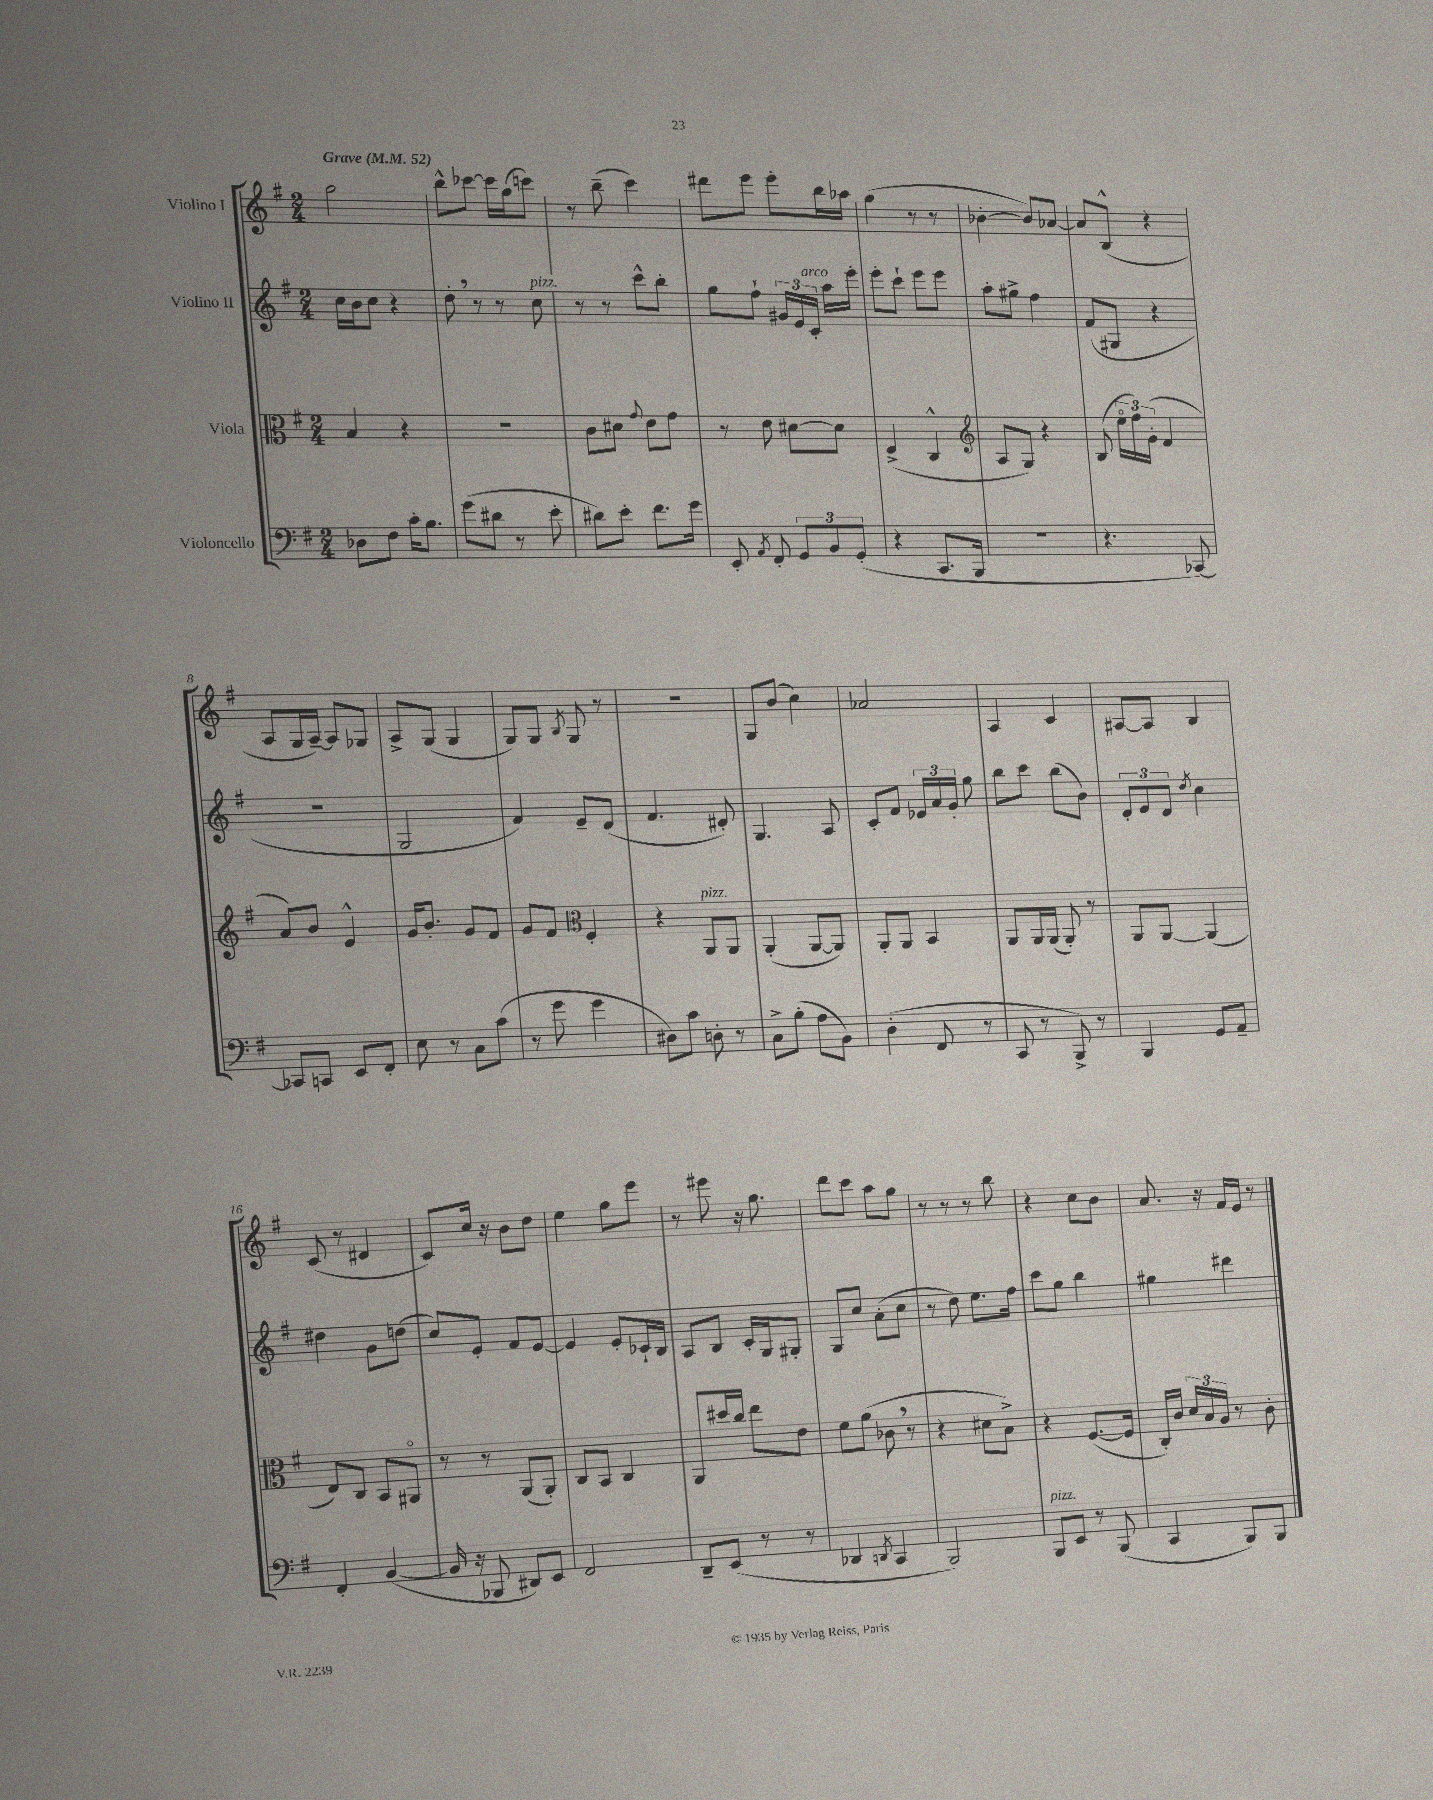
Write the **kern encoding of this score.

**kern	**kern	**kern	**kern
*staff4	*staff3	*staff2	*staff1
*clefF4	*clefC3	*clefG2	*clefG2
*k[f#]	*k[f#]	*k[f#]	*k[f#]
*M2/4	*M2/4	*M2/4	*M2/4
*MM52	*MM52	*MM52	*MM52
8D-	4B	16cc	2gg
.	.	16b	.
8F#	.	8cc	.
16c'	4r	4r	.
8.B	.	.	.
=	=	=	=
(8g	2r	8dd'	8bb^^
8d#	.	8r	[8ccc-
8r	.	8r	16ccc-]
.	.	.	(16gg
8e'	.	8cc	8ccc)
=	=	=	=
8d#)	8c	8r	8r
8e'	8d#	8r	(8bb~
.	8qqg	.	.
8.f#	8e	8ccc^^	4ccc)
.	8g	8bb'	.
16g	.	.	.
=	=	=	=
8EE'	8r	8gg	8ddd#
8qAA	.	.	.
8FF#'	8e	8ff#`	8eee
12GG	[8d#	24g#	8eee'
.	.	24e	.
12BB	.	24c'	.
.	8d#]	16aa	16bb
(12GG'	.	.	.
.	.	16eee'	16aa-
=	=	=	=
4r	(4E^	8eee'	(4gg
.	.	8ccc`	.
8.CC	4C^^	8eee	8r
.	.	8eee	8r
16BBB	.	.	.
=	=	=	=
*	*clefG2	*	*
2r	8A	8aa'	[4b-'
.	8G)	8gg#^	.
.	4r	4ff#	8b-])
.	.	.	[8a-
=	=	=	=
4.r	(8B	(8f#	8a-]
.	24eeo	8G#	(8B^^
.	24ff#)	.	.
.	(24g'	.	.
.	4f#	4r	4r
[8CC-)	.	.	.
=	=	=	=
8CC-]	8a)	2r	8A
8CC	8b	.	16G
.	.	.	[16A~)
8EE	4e^^	.	8A]
8FF#'	.	.	8G-
=	=	=	=
8E	16g	2G	8A^
.	8.b'	.	.
8r	.	.	(8G
8C	8g	.	4G
(8c	8f#	.	.
=	=	=	=
8r	8g	4f#)	8G)
8g	8f#	.	8G
*	*clefC3	*	*
.	.	.	8qB
4g	4F#'	8e~	8G
.	.	(8d	8r
=	=	=	=
8D#)	4r	4.f#	2r
8c	.	.	.
8D'	8AA	.	.
8r	8AA	8d#')	.
=	=	=	=
8C^	(4AA'	4.G	8G
(8B'	.	.	(8b
8A	[8AA	.	4cc)
8BB)	8AA])	8A	.
=	=	=	=
(4D'	8AA'	8c'	2a-
.	8AA	8f#	.
8FF#	4BB	24e-	.
.	.	24a	.
.	.	24g'	.
8r	.	8gg	.
=	=	=	=
8CC	8AA	8bb	4A
8r	16AA	8ccc	.
.	(16AA	.	.
8BBB^)	8AA')	(8bb	4c
8r	8r	8b)	.
=	=	=	=
4BBB	8AA	12d'	[8A#
.	.	12e	.
.	[8AA	.	8A#]
.	.	12d	.
.	.	8qdd	.
8GG	(4AA]	4cc	4B
8AA~	.	.	.
=	=	=	=
4FF#'	8E)	4dd#	(8c
.	8C	.	8r
([4BB	8BB	8g	4d#
.	8AA#o	(8dd	.
=	=	=	=
16BB]	8r	8cc)	8c)
16r	.	.	.
8BBB-	8r	8e'	16cc
.	.	.	16r
8DD#)	(8AA	8f#	8b
8EE	8AA')	[8e	8dd
=	=	=	=
2FF#	8C	4e]	4ee
.	8BB	.	.
.	4C	8e'	8gg
.	.	16c-`	8eee
.	.	16B	.
=	=	=	=
8DD~	8AA	8A	8r
(8EE	16dd#	8B	8eee#
.	16cc	.	.
8r	8ee	16c'	16r
.	.	16G	8.gg
8r	8e	8G#'	.
=	=	=	=
4DD-	8f#	8G	8ddd
.	(8a	8cc	8ccc
8qDD	.	.	.
4CC	8c-	(8a'	8aa
.	8r	8cc	8gg
=	=	=	=
2BBB)	4r	8r	8r
.	.	8dd)	8r
.	8d#	8.ee	8r
.	8B^)	.	8bb
.	.	16ff#	.
=	=	=	=
8BBB	4r	8ccc	4r
8EE	.	8gg	.
8r	([8.F#	4bb	8cc
(8BBB	.	.	8b
.	16F#]	.	.
=	=	=	=
4CC	16C')	4gg#	8.a
.	16c	.	.
.	24d	.	.
.	24B	.	.
.	.	.	16r
.	24A	.	.
8BBB)	8r	4ddd#	16f#
.	.	.	16e
8BBB	8c'	.	8r
==	==	==	==
*-	*-	*-	*-
